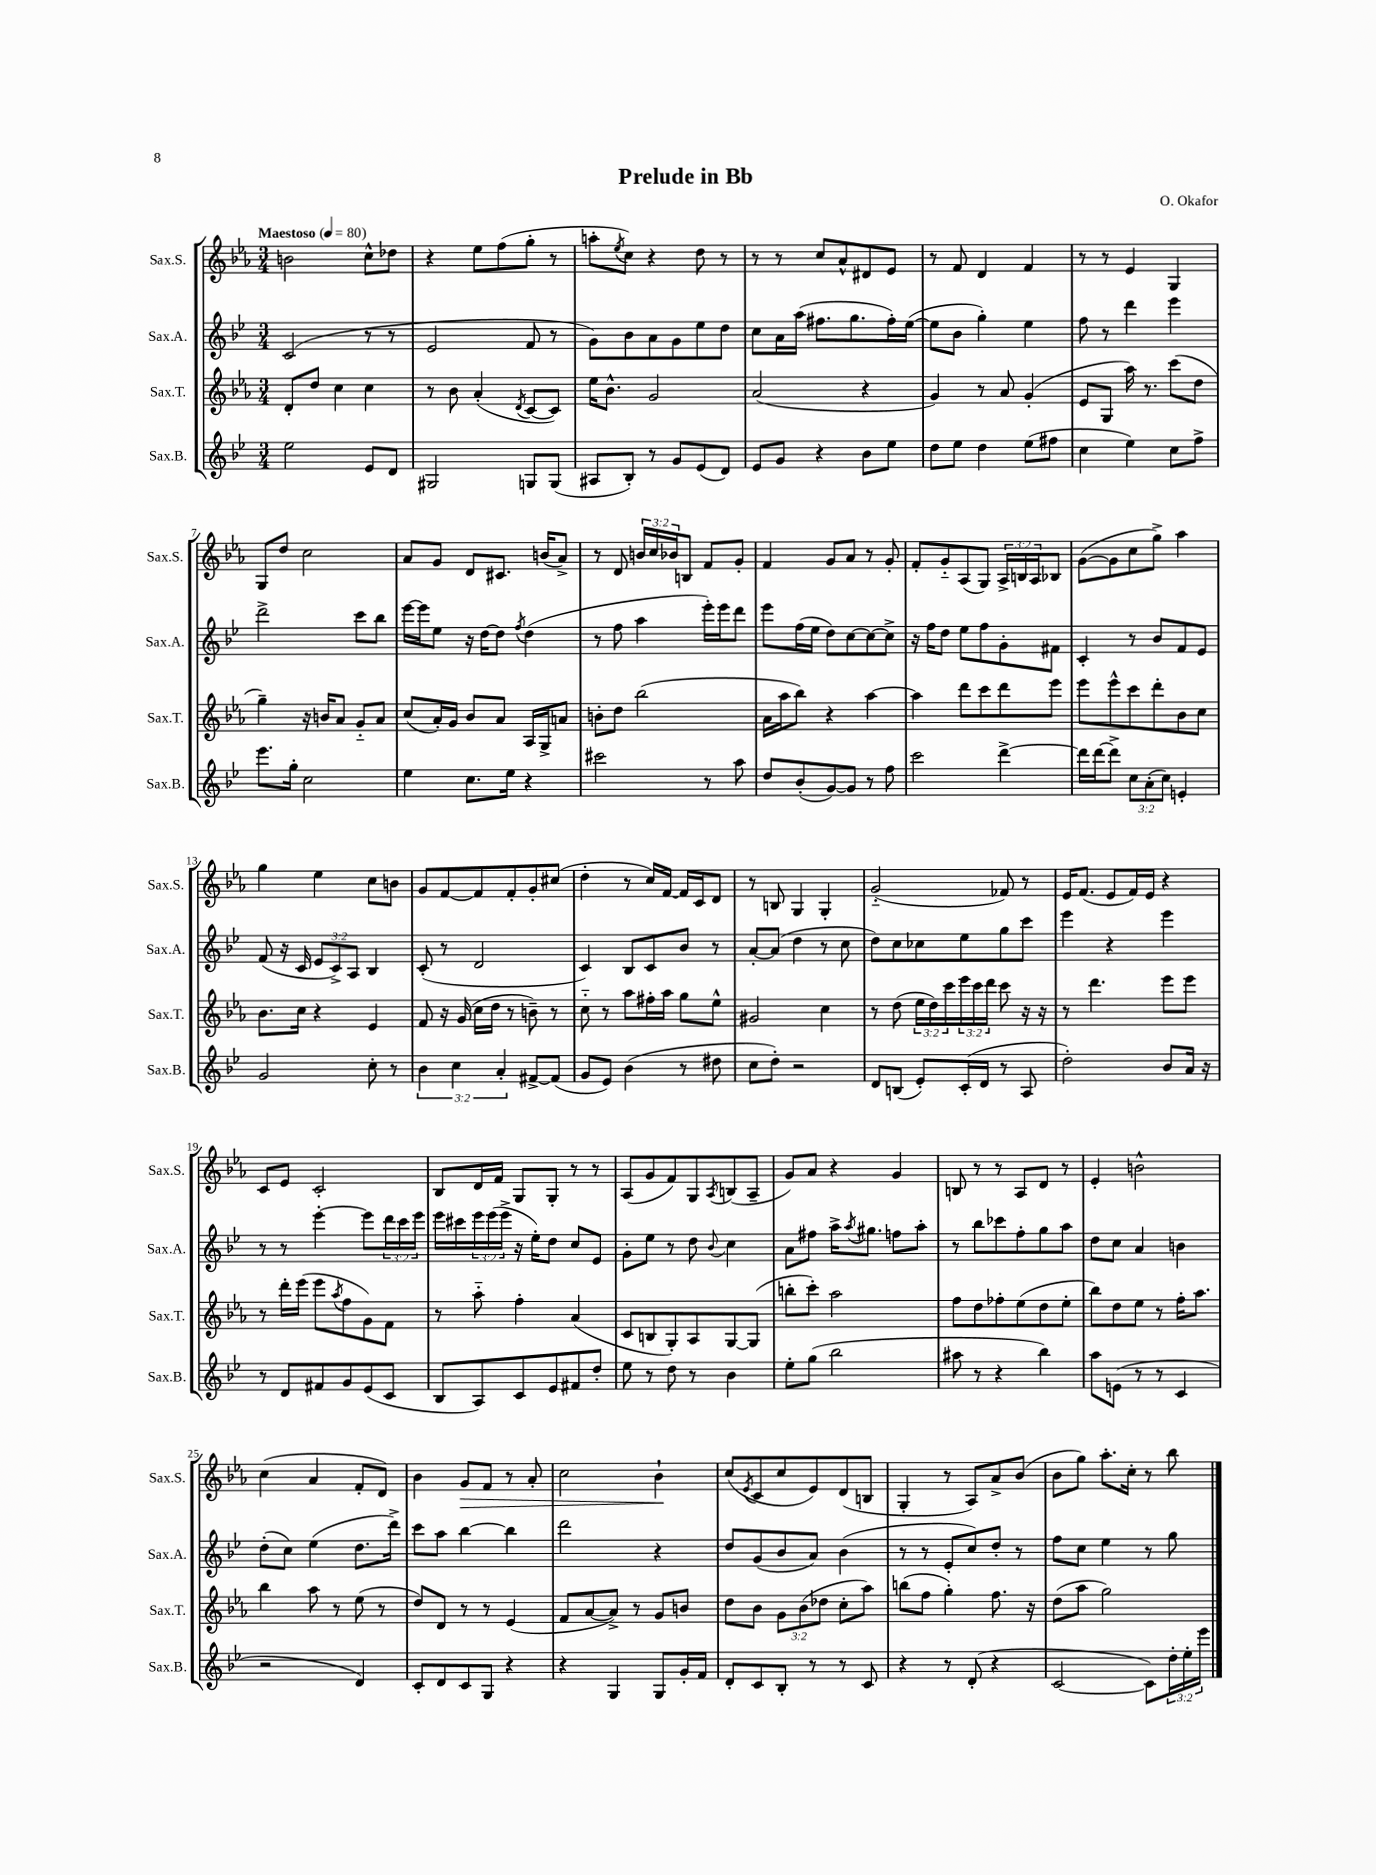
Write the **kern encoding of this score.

**kern	**kern	**kern	**kern
*staff4	*staff3	*staff2	*staff1
*clefG2	*clefG2	*clefG2	*clefG2
*k[b-e-]	*k[b-e-a-]	*k[b-e-]	*k[b-e-a-]
*M3/4	*M3/4	*M3/4	*M3/4
*MM80	*MM80	*MM80	*MM80
2ee-\	8d'/L	(2c/	2b\
.	8dd/J	.	.
.	4cc\	.	.
8e-/L	4cc\	8r	8cc^^\L
8d/J	.	8r	8dd-\J
=	=	=	=
2G#/	8r	2e-/	4r
.	8b-\	.	.
.	(4a-'/	.	8ee-\L
.	.	.	(8ff\
.	8qd/	.	.
8G/L	[8c/L	8f/	8gg'\J
(8G/J	8c/]J)	8r	8r
=	=	=	=
8A#/L	16ee-\LK	8g\L)	8aa'\L
.	8.b-^^\J	.	.
.	.	.	8qee-/
8B-'/J)	.	8b-\	8cc\J)
8r	2g/	8a\	4r
8g/L	.	8g\	.
(8e-/	.	8ee-\	8dd\
8d/J)	.	8dd\J	8r
=	=	=	=
8e-/L	(2a-/	8cc\L	8r
8g/J	.	16a\L	8r
.	.	(16aa\JJ	.
4r	.	8.ff#\L	8cc/L
.	.	.	8a-^^/
.	.	8.gg\	.
8b-\L	4r	.	8d#/
8ee-\J	.	16ff#'\L)	8e-/J
.	.	([16ee-\JJ	.
=	=	=	=
8dd\L	4g/)	8ee-\]L	8r
8ee-\J	.	8b-\J	8f/
4dd\	8r	4gg'\)	4d/
.	8a-/	.	.
(8ee-\L	(4g'/	4ee-\	4f/
8ff#\J	.	.	.
=	=	=	=
4cc\	8e-/L	8ff\	8r
.	8G/J	8r	8r
4ee-\)	16aa-\)	4ddd\	4e-/
.	8.r	.	.
8cc\L	(8ccc\L	4eee-\	4G/
8ff^\J	8dd\J	.	.
=	=	=	=
8.eee-\L	4gg~\)	2ddd^\	8G/L
.	.	.	8dd/J
16gg'\Jk	.	.	.
2cc\	16r	.	2cc\
.	16b/LK	.	.
.	8a-/J	.	.
.	8g'~/L	8ccc\L	.
.	8a-/J	8bb-\J	.
=	=	=	=
4ee-\	(8cc/L	[16eee-\LL	8a-/L
.	.	16eee-\]J	.
.	16a-'/L)	8ee-\J	8g/J
.	16g/JJ	.	.
8.cc\L	8b-/L	16r	8d/L
.	.	[16dd\LK	.
.	8a-/J	8dd\]J	8.c#/J
16ee-\Jk	.	.	.
.	.	8qff/	.
4r	16A-/LL	(4dd\	.
.	16G^/J	.	(16b/LK
.	8a/J	.	8a-^/J)
=	=	=	=
2ccc#\	8b'\L	8r	8r
.	8dd\J	8ff\	8d/
.	(2bb-\	4aa\	24b/LL
.	.	.	24cc/
.	.	.	24b-/J
.	.	.	8B/J
8r	.	16eee-'\LL)	8f/L
.	.	16eee-\J	.
8aa\	.	8ddd\J	8g'/J
=	=	=	=
8dd/L	16a-\LL	8eee-\L	4f/
.	16aa-\J	.	.
(8b-'/	8bb-\J)	(16ff\L	.
.	.	16ee-\JJ	.
[8g/)	4r	8dd\L)	8g/L
8g/]J	.	[8cc\	8a-/J
8r	[4aa-\	8cc\_	8r
8ff\	.	8cc^\]J	8g'/
=	=	=	=
2ccc\	4aa-\]	16r	8f'/L
.	.	16ff\LK	.
.	.	8dd\J	8g'~/
.	8ddd\L	8ee-\L	(8A-/
.	8ccc\	8ff\	8G/J)
[4ddd^\	8ddd\	8g'\	24A-^/LL
.	.	.	24B/
.	.	.	24A-/J
.	8eee-\J	8f#\J	8B-/J
=	=	=	=
16ddd\]LL	8eee-\L	4c'/	([8g\L
[16ddd\J	.	.	.
8ddd^\]J	8eee-^^\	.	8g\]
12cc\L	8ccc\	8r	8cc\
(12a'\	.	.	.
.	8ddd'\	8b-/L	8gg^\J)
12cc\J)	.	.	.
4e'/	8b-\	8f/	4aa-\
.	8cc\J	8e-/J	.
=	=	=	=
2g/	8.b-\L	(8f/	4gg\
.	.	16r	.
.	16cc\Jk	16c/	.
.	4r	12e-/L	4ee-\
.	.	12c^/)	.
.	.	12A/J	.
8cc'\	4e-/	4B-/	8cc\L
8r	.	.	8b\J
=	=	=	=
6b-\	8f/	(8c'/	8g/L
.	16r	8r	[8f/
6cc\	.	.	.
.	(16g/	.	.
.	16cc\LL	2d/	8f/]
.	16dd\JJ	.	.
6a'/	.	.	.
.	8r	.	8f'/
[8f#^/L	8b~\)	.	8g'/
(8f#/]J	8r	.	(8cc#/J
=	=	=	=
8g/L	8cc'~\	4c/)	4dd'\
8e-/J)	8r	.	.
(4b-\	8aa-\L	8B-/L	8r
.	16ff#'\L	8c/	16cc/LL)
.	16aa-\JJ	.	[16f/JJ
8r	8gg\L	8b-/J	16f/]LL
.	.	.	16c/J
8dd#\	8ee-^^\J	8r	8d/J
=	=	=	=
8cc\L	2g#/	[8a'/L	8r
8dd'\J)	.	(8a/]J	8B/
2r	.	4dd\	4G/
.	4cc\	8r	4G'/
.	.	8cc\	.
=	=	=	=
8d/L	8r	8dd\L)	(2g'~/
(8B/J	(8dd\	8cc\	.
8e-'/L)	24ee-\LL	8cc-\	.
.	24dd\)	.	.
.	24ccc\	.	.
(16c'/L	24eee-\	8ee-\	.
.	24ccc\	.	.
16d/JJ	.	.	.
.	24ddd\JJ	.	.
8r	8ccc\	8gg\	8f-/)
8A/	16r	8ccc\J	8r
.	16r	.	.
=	=	=	=
2dd'\)	8r	4eee-\	16e-/LK
.	.	.	(8.f/J
.	4.ddd\	.	.
.	.	4r	8e-/L
.	.	.	16f/L)
.	.	.	16e-/JJ
8b-/L	8eee-\L	4eee-\	4r
16a/Jk	8eee-\J	.	.
16r	.	.	.
=	=	=	=
8r	8r	8r	8c/L
8d/L	16ddd'\LL	8r	8e-/J
.	(16eee-\JJ	.	.
8f#/	8eee-\L	[4eee-'\	2c'/
.	8qaa-/	.	.
8g/	8ff\	.	.
(8e-/	8g\)	8eee-\]L	.
8c/J	8f\J	24ddd\L	.
.	.	24ccc\	.
.	.	24eee-\JJ	.
=	=	=	=
8B-/L	8r	16eee-\LL	8B-/L
.	.	16ccc#\	.
8A/)	8aa-'~\	24eee-\	16d/L
.	.	(24eee-\	.
.	.	.	16f/JJ
.	.	24eee-^\JJ	.
8c/	4ff'\	16r	8G/L
.	.	16ee-'\LK)	.
8e-/	.	8dd\J	8G'/J
8f#/	(4a-/	8cc/L	8r
8dd'/J	.	8e-/J	8r
=	=	=	=
8ee-\	8c/L	8g'\L	(8A-/L
8r	8B/	8ee-\J	8g/
8dd\	8G'/)	8r	8f/)
8r	8A-/	8dd\	8G/
.	.	8qqb-/	8qA-/
4b-\	[8G/	4cc\	(8B/
.	(8G/]J	.	8A-~/J
=	=	=	=
8ee-'\L	8bb'\L	8a\L	8g/L)
(8gg\J	8ccc'\J)	8ff#\J	8a-/J
2bb-\	2aa-\	16aa^\LK	4r
.	.	8qaa/	.
.	.	8.gg#\J	.
.	.	8ff\L	4g/
.	.	8aa'\J	.
=	=	=	=
8aa#\	8ff\L	8r	8B/
8r	8dd\	8bb-\L	8r
4r	8ff-'\	8ccc-\	8r
.	(8ee-\	8ff'\	8A-/L
4bb-\)	8dd\	8gg\	8d/J
.	8ee-'\J	8aa\J	8r
=	=	=	=
8aa\L	8bb-\L)	8dd\L	4e-'/
(8e\J	8dd\	8cc\J	.
8r	8ee-\J	4a/	2b^^\
8r	8r	.	.
4c/	16ff'\LK	4b\	.
.	8.aa-\J	.	.
=	=	=	=
2r	4bb-\	(8dd'\L	(4cc\
.	.	8cc\J)	.
.	8aa-\	(4ee-\	4a-/
.	8r	.	.
4d/)	(8ee-\	8.dd\L	8f'/L
.	8r	.	8d/J)
.	.	16ddd^\Jk)	.
=	=	=	=
8c'/L	8dd/L)	8ccc\L	4b-\
8d/	8d/J	8aa\J	.
8c/	8r	[4bb-\	8g/L
8G/J	8r	.	8f/J
4r	(4e-/	4bb-\]	8r
.	.	.	8a-'/
=	=	=	=
4r	8f/L	2ddd\	2cc\
.	[8a-/	.	.
4G/	8a-^/]J)	.	.
.	8r	.	.
8G/L	8g/L	4r	4b-`\
16g'/L	8b/J	.	.
16f/JJ	.	.	.
=	=	=	=
8d'/L	8dd\L	8dd/L	(8cc/L
.	.	.	8qe-/
8c/	8b-\J	(8g/	8c/
8B-'/J	12g\L	8b-/	8cc/
.	(12b-\	.	.
8r	.	8a/J)	8e-/)
.	12dd-\J	.	.
8r	8cc'\L	(4b-\	(8d/
8c/	8aa-\J)	.	8B/J
=	=	=	=
4r	(8bb\L	8r	4G'/
.	8ff\J	8r	.
8r	4gg'\)	8e-'/L	8r
(8d'/	.	8cc/)	8A-/L)
4r	8.ff\	8dd'/J	8a-^/
.	.	8r	(8b-/J
.	16r	.	.
=	=	=	=
[2c/	(8dd\L	8ff\L	8b-\L
.	8aa-\J	8cc\J	8gg\J)
.	2gg\)	4ee-\	8.aa-'\L
.	.	.	16cc'\Jk
8c\]L)	.	8r	8r
24dd'\L	.	8gg\	8bb-\
24ee-'\	.	.	.
24eee-\JJ	.	.	.
==	==	==	==
*-	*-	*-	*-
